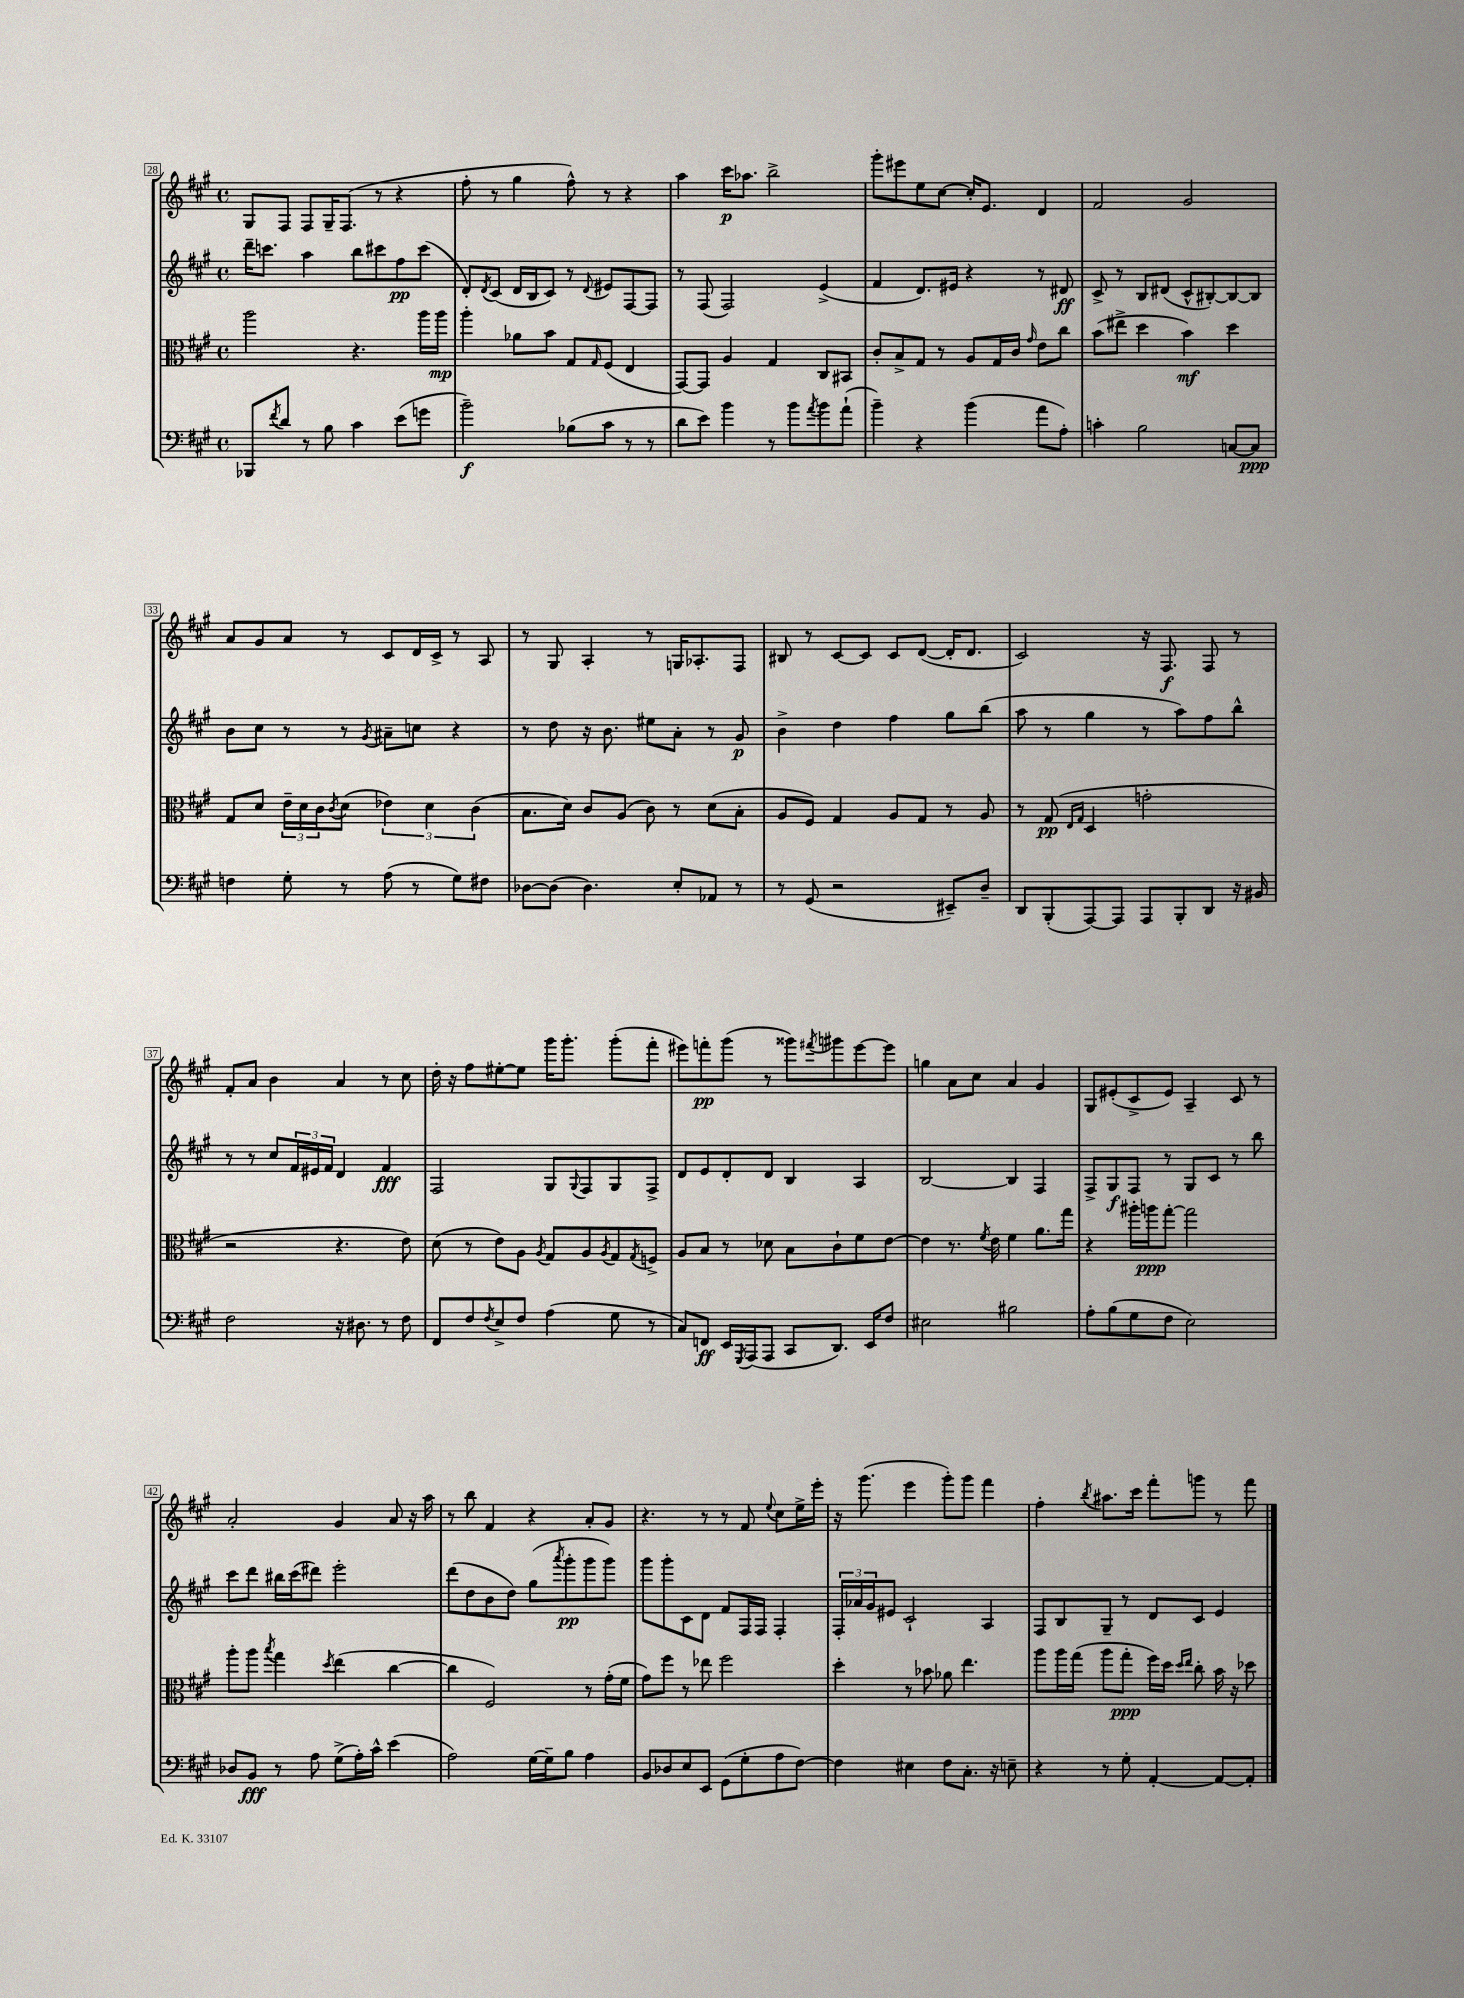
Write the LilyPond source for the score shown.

<<
\new StaffGroup <<
\new Staff = "s0" {
    \clef treble \key a \major \defaultTimeSignature \time 4/4
    gis8 fis8 fis8 gis16-- fis8.( r8 r4 |
    fis''8-. r8 gis''4 fis''8-^) r8 r4 |
    a''4 cis'''16\p aes''8. b''2-> |
    gis'''8-. eis'''8 e''8 cis''8~ cis''16-. e'8. d'4 |
    fis'2 gis'2 |
    a'8 gis'8 a'8 r8 cis'8 d'16 cis'16-> r8 a8 |
    r8 gis8 a4-. r8 g16 aes8.-. fis8 |
    bis8 r8 cis'8~ cis'8 cis'8 d'8~( d'16-. d'8. |
    cis'2) r16 fis8.\f fis8 r8 |
    fis'8-. a'8 b'4 a'4 r8 cis''8 |
    d''16-. r16 fis''8 eis''8~-. eis''8 gis'''16 gis'''8.-. gis'''8-.( fis'''8-. |
    eis'''8) f'''8-.\pp gis'''8( r8 gisis'''8) \acciaccatura { fis'''8 } gis'''8 eis'''8~ eis'''8 |
    g''4 a'8 cis''8 a'4 gis'4 |
    gis8 eis'8-.( cis'8-> eis'8) a4-- cis'8 r8 |
    a'2-. gis'4 a'8 r16 a''16 |
    r8 b''8 fis'4 r4 a'8-. gis'8 |
    r4. r8 r8 fis'8 \appoggiatura { e''8 } cis''8 e''16-> e'''16-. |
    r16 gis'''8.( e'''4 gis'''8-.) gis'''8 fis'''4 |
    fis''4-. \acciaccatura { b''8 } ais''8. cis'''16 fis'''8-. g'''8 r8 fis'''8 \bar "|." |
}
\new Staff = "s1" {
    \clef treble \key a \major \defaultTimeSignature \time 4/4
    d'''16-- c'''8. a''4 b''8 cis'''8 fis''8\pp cis'''8( |
    d'8-.) \acciaccatura { d'8 } cis'8( d'16 b16 cis'8) r8 \appoggiatura { d'8 } eis'8 fis8~ fis8 |
    r8 fis8( fis2) e'4->( |
    fis'4 d'8.) eis'16 r4 r8 dis'8\ff |
    cis'8-> r8 b8 dis'8( cis'8-^ bis8~-.) bis8~ bis8 |
    b'8 cis''8 r8 r8 \acciaccatura { gis'8 } ais'8-- c''8 r4 |
    r8 d''8 r16 b'8. eis''8 a'8-. r8 gis'8\p |
    b'4-> d''4 fis''4 gis''8 b''8( |
    a''8 r8 gis''4 r8 a''8) fis''8 b''8-^ |
    r8 r8 cis''8 \tuplet 3/2 { fis'16 eis'16 fis'16 } d'4 fis'4\fff |
    fis2 gis8 \appoggiatura { gis8 } fis8 gis8 fis8-> |
    d'8 e'8 d'8-. d'8 b4 a4 |
    b2~ b4 fis4 |
    fis8-> gis8\f fis8 r8 gis8 cis'8 r8 b''8 |
    cis'''8 d'''8 bis''16 cis'''16( dis'''8) e'''2-. |
    d'''8( d''8 b'8 d''8) gis''8( \acciaccatura { a'''8 } gis'''8-.\pp gis'''8 gis'''8) |
    gis'''8 gis'''8-. cis'8 d'8 fis'8 fis16 fis16 fis4-. |
    \tuplet 3/2 { fis16-. aes'16 gis'16 } eis'8 cis'2-! a4 |
    fis8 b8 gis8-- r8 d'8 cis'8 e'4 \bar "|." |
}
\new Staff = "s2" {
    \clef alto \key a \major \defaultTimeSignature \time 4/4
    a''2 r4. a''16 a''16\mp |
    a''4-. aes'8 b'8 gis8 \grace { gis16 } fis8( e4 |
    gis,8~) gis,8 a4 gis4 cis8 bis,8 |
    cis'8-. b8-> gis8 r8 a8 gis16 cis'16 \grace { gis'16 } e'8 cis''8 |
    b'8( eis''8-> d''4 b'4\mf) d''4 |
    gis8 d'8 \tuplet 3/2 { e'16-- d'16 cis'16 } \acciaccatura { cis'8 } d'8( \tuplet 3/2 { ees'4) d'4 cis'4( } |
    b8. d'16) cis'8 a8( cis'8) r8 d'8( b8-. |
    a8 fis8) gis4 a8 gis8 r8 a8 |
    r8 gis8\pp( \grace { e16 gis16 } d4 g'2-. |
    r2 r4. e'8) |
    d'8( r8 e'8) a8 \acciaccatura { a8 } gis8 a8 \acciaccatura { a8 } gis8 \acciaccatura { gis8 } f8-> |
    a8 b8 r8 des'8 b8 cis'8-! fis'8 e'8~ |
    e'4 r8. \acciaccatura { fis'8 } e'16 fis'4 a'8. gis''16 |
    r4 ais''16-. a''16\ppp gis''8~-. gis''2 |
    a''8-. a''8 \acciaccatura { b''8 } gis''4 \acciaccatura { d''8 } e''4( cis''4~ |
    cis''4 fis2) r8 gis'16-.( fis'16 |
    gis'8) fis''8 r8 ees''8 fis''2 |
    d''4-. r8 bes'8 aes'8 e''4. |
    a''8 a''16 gis''16( a''8 gis''8-.\ppp fis''16) d''16 \grace { d''16 e''16 } cis''8-. b'16 r16 des''8 \bar "|." |
}
\new Staff = "s3" {
    \clef bass \key a \major \defaultTimeSignature \time 4/4
    bes,,8 \acciaccatura { fis'8 } d'8 r8 b8 cis'4 e'8( g'8 |
    b'2--\f) bes8( cis'8 r8 r8 |
    d'8 e'8) b'4 r8 b'8 \acciaccatura { a'8 } b'8 a'8-!( |
    b'4--) r4 b'4( a'8 a8-.) |
    c'4-. b2 c8~ c8\ppp |
    f4 gis8-. r8 a8( r8 gis8) fis8 |
    des8~ des8( des4.) e8-. aes,8 r8 |
    r8 gis,8( r2 eis,8--) d8-- |
    d,8 b,,8-.( a,,8~) a,,8 a,,8 b,,8-. d,8 r16 bis,16 |
    fis2 r16 dis8. r8 fis8 |
    fis,8 fis8 \acciaccatura { fis8 } e8-> fis8 a4( gis8 r8 |
    cis8) f,8\ff e,16 \acciaccatura { gis,,8 } a,,16( a,,8 cis,8 d,8.) e,16 fis8 |
    eis2 bis2 |
    a8-. b8( gis8 fis8 e2) |
    des8 b,8\fff r8 a8 gis8->( a16-.) cis'16-^ e'4( |
    a2) gis16~ gis16-- b8 a4 |
    b,8 des8 e8 e,8 gis,8( gis8-. a8 fis8~) |
    fis4 eis4 fis8 cis8.-. r16 e8-- |
    r4 r8 gis8-. a,4~-. a,8~ a,8-. \bar "|." |
}
>>
>>
\layout { \context { \Score currentBarNumber = #28 \override BarNumber.stencil = #(make-stencil-boxer 0.1 0.3 ly:text-interface::print) } }
